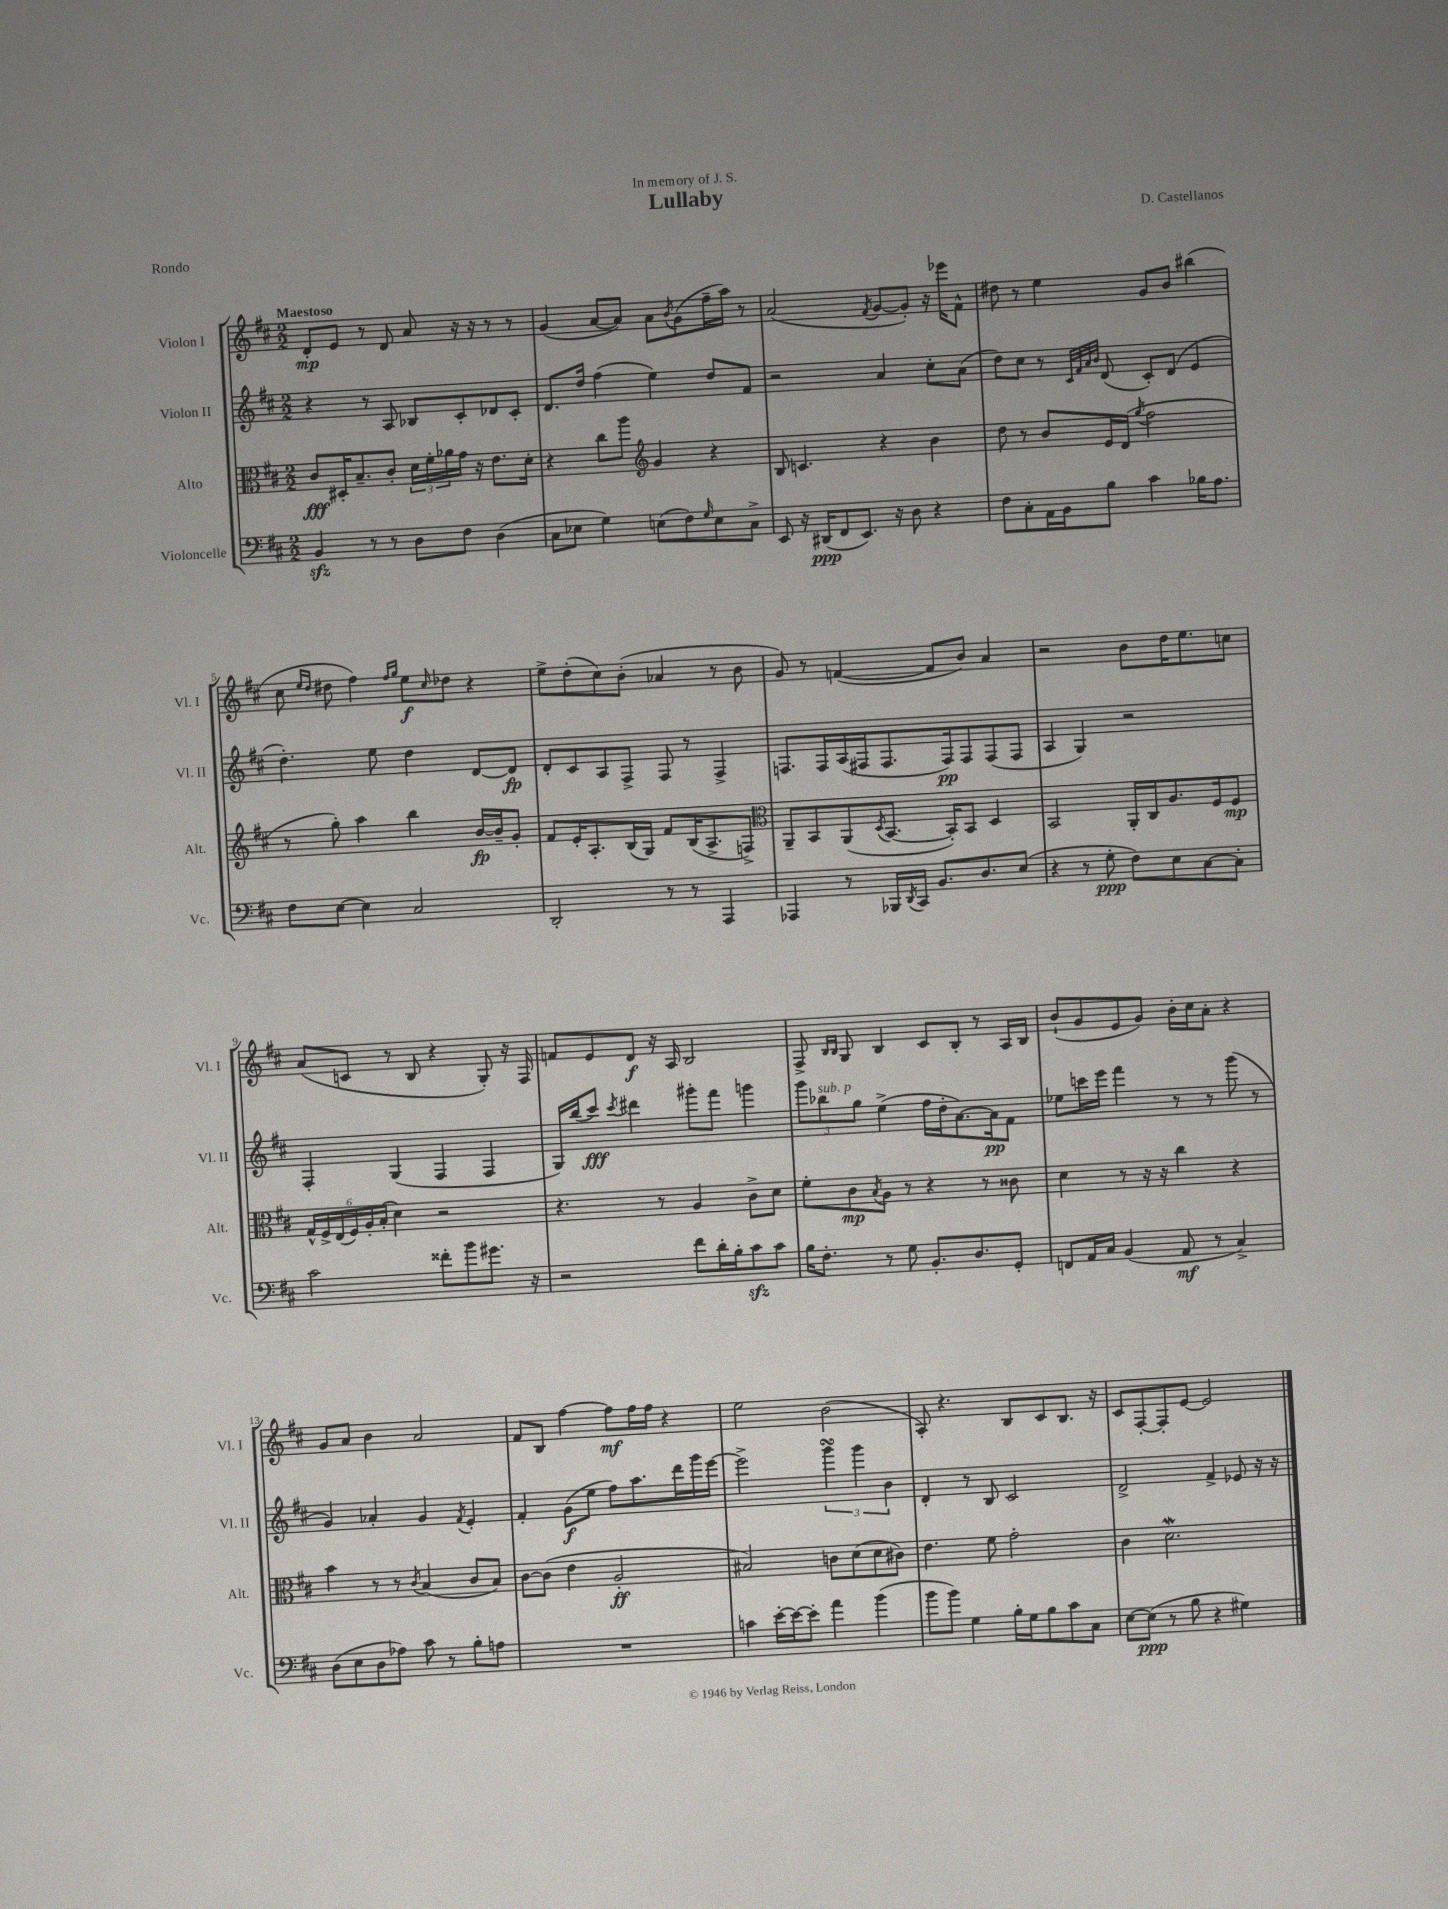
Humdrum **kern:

**kern	**kern	**kern	**kern
*staff4	*staff3	*staff2	*staff1
*clefF4	*clefC3	*clefG2	*clefG2
*k[f#c#]	*k[f#c#]	*k[f#c#]	*k[f#c#]
*M2/2	*M2/2	*M2/2	*M2/2
4BB	8c#	4r	8d'
.	16D#'	.	8e
.	8.B~	.	.
8r	.	8r	8r
8r	8c#'	8A	8d
8D	24d	8B-	8a
.	24f#'	.	.
.	24a-	.	.
8F#	16g	8c#'	16r
.	16r	.	16r
(4D	8.e	8d-	8r
.	.	8c#'	8r
.	16d'	.	.
=	=	=	=
8C#	4r	8.d	(4g
8E-	.	.	.
.	.	16dd	.
4G)	8cc#	(4ff#	[8a
.	8aa	.	8a])
*	*clefG2	*	*
(8E	4g	4ee)	8a
.	.	.	8qb
8F#)	.	.	(8g
16qqG	.	.	.
8E	4r	8dd	16ff#~
.	.	.	16aa)
8C#^	.	8f#	8r
=	=	=	=
8EE	8B	2r	(2a
16r	4.c	.	.
(16DD#	.	.	.
8FF#	.	.	.
8.EE)	.	.	.
.	.	.	8qf#
.	4r	4a	[8g
16r	.	.	.
8D	.	.	8g'])
4r	4b	8cc#'	16r
.	.	.	16eee-
.	.	(8a	8f#^^
=	=	=	=
8F#	8dd	8dd)	8dd#
8C#'	8r	8cc#	8r
16AA	8b	8r	4ee
16BB	.	.	.
.	.	32qqc#	.
.	.	32qqf#	.
.	.	32qqa	.
.	.	32qqb	.
8B	16e	(8d	.
.	(16d	.	.
.	8qgg	.	.
4c#	2ff#	8c#')	8g
.	.	(8d	8b
16B-	.	4e	(4bb#
8.A	.	.	.
=	=	=	=
8F#	8r	4.dd')	8cc#
.	.	.	16qqee
.	.	.	16qqdd
[8E	8gg')	.	8dd#
4E]	4aa	.	4ff#)
.	.	8ee	.
.	.	.	16qqff#
.	.	.	16qqgg
2C#	4bb	4dd	8ee
.	.	.	16qqcc#
.	.	.	8dd-
.	[16b	[8d	4r
.	16b~]	.	.
.	8g'	8d]	.
=	=	=	=
2DD'	8f#	8d'	8ee^
.	16e'	8c#	(8dd'
.	8.A'	.	.
.	.	8A	8cc#)
.	(16B	8F#^	(8b'
.	16G)	.	.
8r	8f#	8F#	4a-
8r	(16B	8r	.
.	8.A^	.	.
4AAA	.	4F#^	8r
.	8F^)	.	8b
=	=	=	=
*	*clefC3	*	*
4AAA-	8AA~	8.F	8g)
.	8BB	.	8r
.	.	16F	.
8r	(8AA	(16A	([4f
.	.	16F#	.
.	8qD	.	.
16BBB-	[8.BB	8.F#	.
8qDD	.	.	.
16CC#	.	.	.
8.BB	.	.	8f]
.	16BB'])	16F#)	.
.	8BB	8F#	8b)
8.D	.	.	.
.	4D	(8F#	4a
(8E	.	8F#	.
=	=	=	=
4r	2BB	4A	2r
8r	.	4G)	.
8G'	.	.	.
8F#)	16AA'	2r	8b
.	16C#	.	.
8E	8.A	.	16dd
.	.	.	8.ee
[8C#	.	.	.
.	16F#	.	.
8C#']	8F#	.	8cc
=	=	=	=
2c#	24G^^	4F#'	(8a
.	24F#^	.	.
.	(24E	.	.
.	24F#)	.	8c
.	24A'	.	.
.	(24B'	.	.
.	4d)	(4G	8r
.	.	.	8B
8f##'	2r	4F#	4r
8b	.	.	.
8.g#	.	4F#	8G')
.	.	.	16r
16r	.	.	16F#
=	=	=	=
2r	4.r	16G)	8f
.	.	(16bb	.
.	.	8ccc#)	8e
.	.	8qccc#	.
.	.	4ddd#	8d
.	8r	.	16r
.	.	.	16A
8f#	4A	8ggg#'	2B
16d'	.	8fff#	.
16B'	.	.	.
8c#	8c#^	4ggg	.
8c#	8d	.	.
=	=	=	=
16B	8f#'	12ggg	8F#^
8.F#'	.	.	.
.	.	12bb-	.
.	.	.	16qqB
.	.	.	16qqB
.	8c#	.	8G
.	.	12gg	.
.	8qB	.	.
8r	8A	(4ee^	4B
8G	8r	.	.
8.BB'	4r	16ff#	8c#
.	.	16dd'	.
.	.	[8.a)	8B'
8.D	.	.	.
.	8r	.	8r
.	.	16a]	.
8GG'	8c##	8f#	16A
.	.	.	16B
=	=	=	=
8FF	4d	8ee-	(8b`
16AA	.	16ccc	8g
16C#	.	16eee	.
(4BB	8r	4fff#	8e
.	16r	.	8g)
.	16r	.	.
8AA	4cc#	8r	16b'
.	.	.	16cc#
8r	.	8r	8a'
4C#^)	4r	(8ggg	4r
.	.	8r	.
=	=	=	=
(8D	4b	4g)	8g
8E	.	.	8a
8D	8r	4a-'	4b
8A-)	8r	.	.
.	8qc#	.	.
8c#	(4B	4g	2a
8r	.	.	.
.	.	8qf#	.
8B'	8c#	4e'	.
8A	8B)	.	.
=	=	=	=
1r	[8c#	4f#'	8f#
.	(8c#]	.	8B
.	4e	(8g	[4ff#
.	.	8ee	.
.	2A'	8ff#)	8ff#]
.	.	8.aa	16ff#
.	.	.	16ff#
.	.	.	4r
.	.	16ddd	.
.	.	16ggg	.
.	.	[16eee	.
=	=	=	=
4c	2B#)	2eee^]	2ee
[16e'	.	.	.
16e_	.	.	.
8e']	.	.	.
4a	8c	6ggg	(2b
.	(8d	.	.
.	.	6ggg	.
(4b	8d	.	.
.	.	6b	.
.	8c#)	.	.
=	=	=	=
8b	4.e	4d'	8A')
8b)	.	.	4.r
4G	.	8r	.
.	8f#	8B	.
16B'	2g'	2c#	8B
16G	.	.	.
8B	.	.	8c#
8c#	.	.	8.B
8C#	.	.	.
.	.	.	16r
=	=	=	=
[8E	4c#	2d^	8c#
(8E]	.	.	[8F#'
8r	2.d	.	8F#']
8B	.	.	[8e
4r	.	4f#^	2e]
4G#)	.	8e-	.
.	.	16r	.
.	.	16r	.
==	==	==	==
*-	*-	*-	*-
